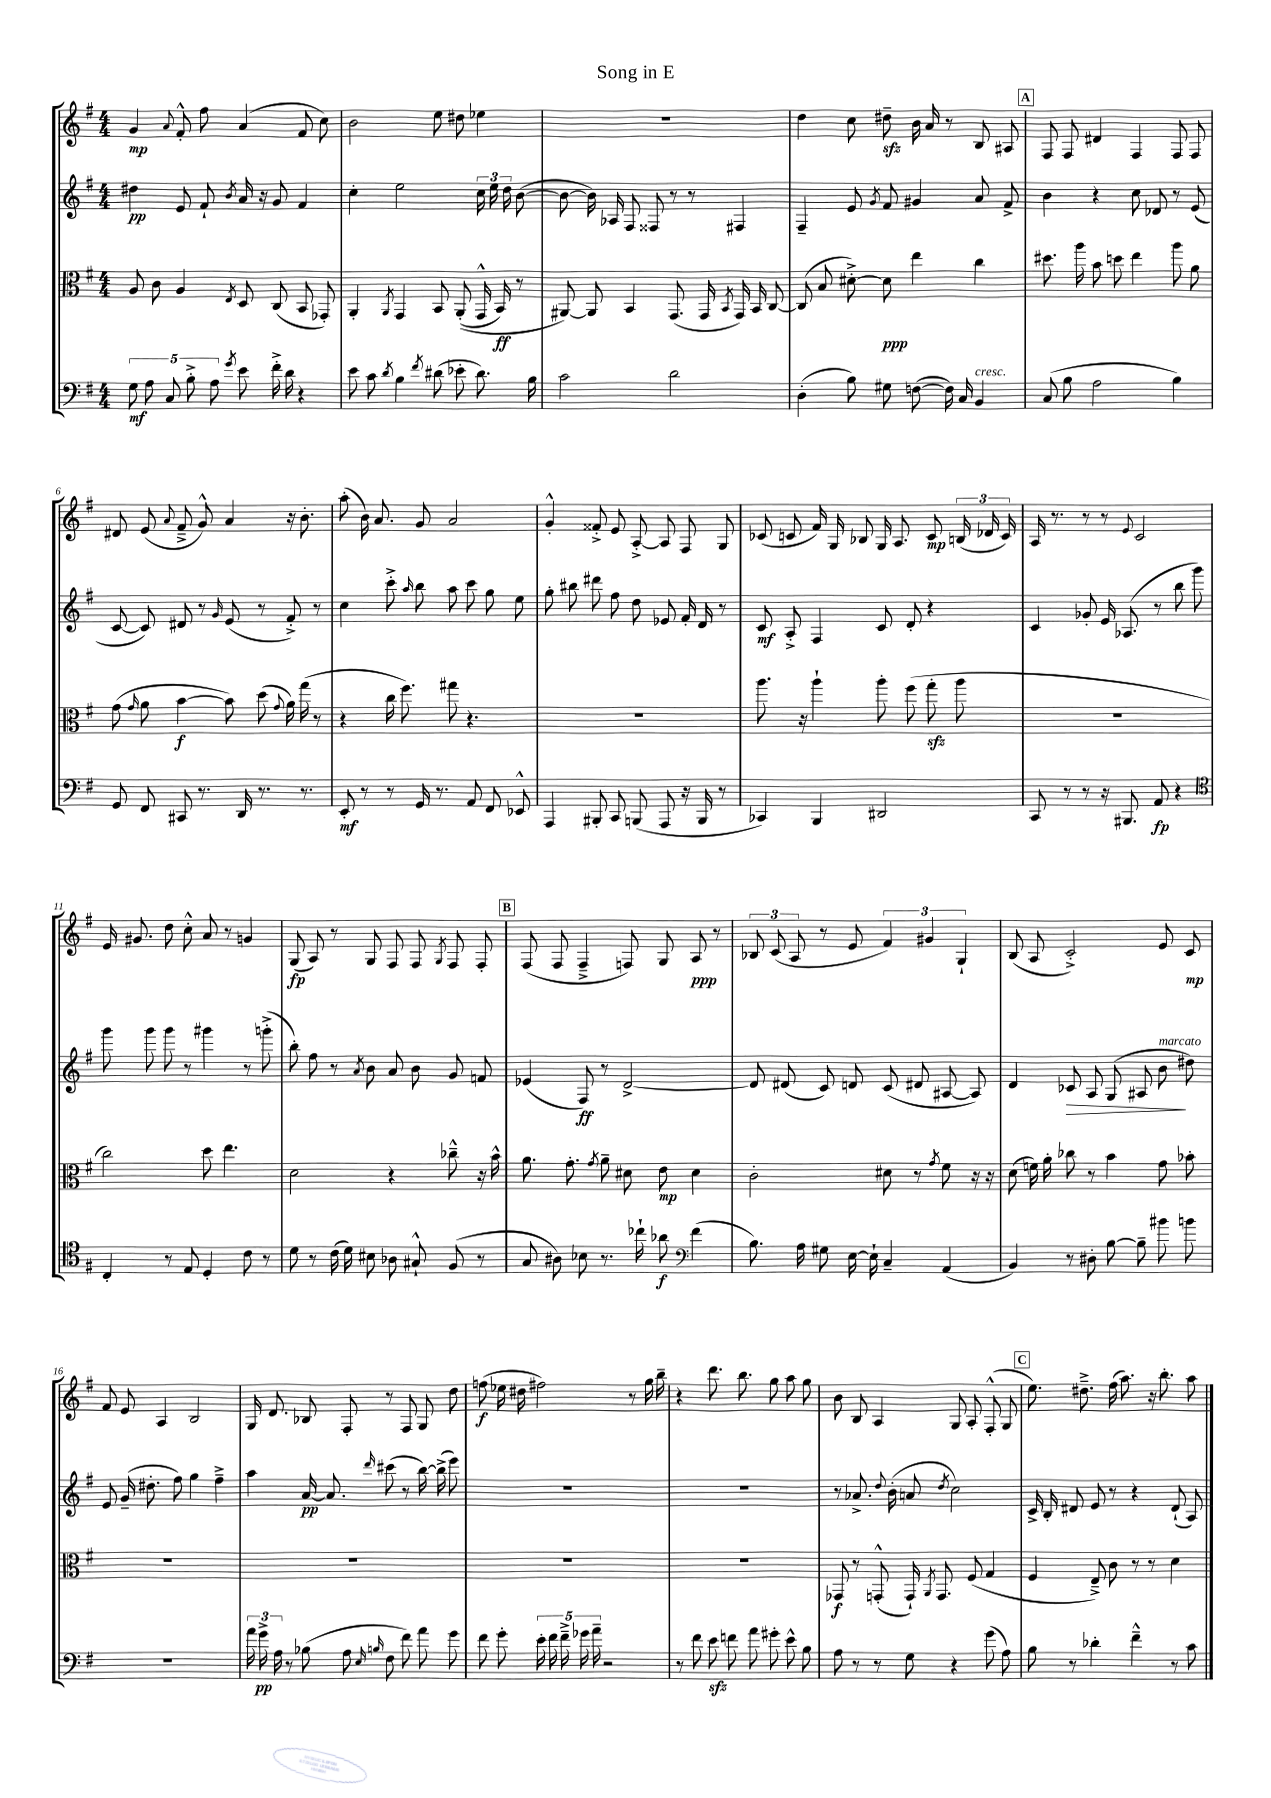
\header { title = "Song in E" }
<<
\new StaffGroup <<
\new Staff = "s0" {
    \clef treble \key g \major \numericTimeSignature \time 4/4
    \autoBeamOff g'4\mp \appoggiatura { a'8 } fis'8-.-^ fis''8 a'4( fis'8 c''8) |
    b'2 e''8 dis''8 ees''4 |
    R1 |
    d''4 c''8 dis''8--\sfz b'16 a'16 r8 b8 ais8 |
    \mark \markup { \box "A" } fis8 fis8 dis'4 fis4 fis8 fis8 |
    dis'8 e'8( \appoggiatura { a'8 } fis'8---> g'8-^) a'4 r16 b'8.-. |
    a''8-.( b'16) a'8. g'8 a'2 |
    g'4-.-^ fisis'8-.-> e'8 a8~-.-> a8 fis8 g8 |
    ces'8( c'8 fis'16) g16 bes8 g16 a8. c'8\mp \tuplet 3/2 { b16( des'16 c'16) } |
    a16 r8. r8 r8 \appoggiatura { e'8 } c'2 |
    e'16 gis'8. d''8 c''8-.-^ a'8 r8 g'4 |
    g8\fp( a8) r8 g8 fis8 fis8 \acciaccatura { g8 } fis8 fis8-. |
    \mark \markup { \box "B" } fis8( fis8 fis4---> f8) g8 a8\ppp r8 |
    \tuplet 3/2 { bes8 c'8( a8 } r8 e'8 \tuplet 3/2 { fis'4) gis'4 g4-! } |
    b8( a8 c'2-.->) e'8 c'8\mp |
    fis'8 e'8 a4 b2 |
    g16 d'8. bes8 fis8-. r8 fis8 g8 d''8 |
    f''8\f( ees''16 dis''16 fis''2) r8 g''16 b''16-- |
    r4 d'''8. b''8. g''8 a''8 g''8 |
    b'8 b8 a4 g8 a8-. fis8-.-^( g8 |
    \mark \markup { \box "C" } e''8.) dis''8.---> fis''16( a''8.) r16 b''8.-. a''8 \bar "|." |
}
\new Staff = "s1" {
    \clef treble \key g \major \numericTimeSignature \time 4/4
    \autoBeamOff dis''4\pp e'8 fis'8-! \acciaccatura { b'8 } a'16 r16 g'8 fis'4 |
    c''4-. e''2 \tuplet 3/2 { c''16 e''16 d''16 } b'8~( |
    b'8~ b'16) aes16 fis8 fisis8 r8 r8 fis4 |
    fis4-- e'8 \acciaccatura { g'8 } fis'8 gis'4 a'8 fis'8-> |
    \mark \markup { \box "A" } b'4 r4 c''8 des'8 r8 e'8( |
    c'8~ c'8) dis'8 r8 \grace { g'16 } e'8( r8 fis'8-.->) r8 |
    c''4 c'''8-.-> \grace { a''16 } b''8 a''8 c'''8 g''8 e''8 |
    g''8-. bis''8 dis'''8 fis''8 d''8 ees'8 fis'16-. d'16 r8 |
    c'8\mf a8-.-> fis4 c'8 d'8-. r4 |
    c'4 ges'8-. e'16 aes8.( r8 b''8 g'''8) |
    g'''8 g'''8 g'''8 r8 gis'''4 r8 g'''8-.->( |
    b''8-.) fis''8 r8 \acciaccatura { a'8 } b'8 a'8 b'8 g'8 f'8 |
    \mark \markup { \box "B" } ees'4( fis8\ff) r8 d'2~-> |
    d'8 dis'8( c'8) d'8 c'8( dis'8 ais8~ ais8) |
    d'4 ces'8\> a8 g8( ais8 b'8\!^\markup { \italic "marcato" } dis''8) |
    e'8 g'16--( dis''8.-. fis''8) g''4 fis''4---> |
    a''4 a'16~\pp a'8. \grace { d'''16 } cis'''8( r8 b''16~) b''16->( e'''8) |
    R1 |
    R1 |
    r8 aes'8.-> \appoggiatura { d''8 } b'16-.( a'8 \acciaccatura { d''8 } c''2) |
    \mark \markup { \box "C" } c'16-> b16-. dis'8 e'8 r8 r4 dis'8-!( a8) \bar "|." |
}
\new Staff = "s2" {
    \clef alto \key g \major \numericTimeSignature \time 4/4
    \autoBeamOff a8 c'8 a4 \acciaccatura { e8 } d8 c8( b,8 ges,8-.) |
    a,4-. \acciaccatura { a,8 } g,4 b,8 a,8-.(\( g,16-^ b,16\ff) r8 |
    ais,8~\) ais,8 b,4 g,8.( g,16 \acciaccatura { b,8 } g,16) b,16 c8~ |
    c8( b8 dis'8~-.->) dis'8\ppp e''4 c''4 |
    \mark \markup { \box "A" } dis''8. a''16 b'8 d''8 e''4 a''8 a'8 |
    g'8( \grace { g'16 } a'8 b'4~\f b'8) d''8( \appoggiatura { g'8 } a'16) g''16( r8 |
    r4 c''16 fis''8.) gis''8 r4. |
    R1 |
    a''8. r16 a''4-! a''8-. fis''8( g''8-.\sfz a''8 |
    R1 |
    c''2) d''8 e''4. |
    d'2 r4 ces''8---^ r16 b'16-^ |
    \mark \markup { \box "B" } a'8. g'8.-. \acciaccatura { g'8 } a'8-- dis'8 e'8\mp dis'4 |
    c'2-. dis'8 r8 \acciaccatura { g'8 } fis'8 r16 r16 |
    d'8( f'16) a'16-. ces''8 r8 b'4 g'8 bes'8-. |
    R1 |
    R1 |
    R1 |
    R1 |
    ges,8\f r8 g,8-.-^( g,16-!) \acciaccatura { a,8 } g,8. fis8( g4 |
    \mark \markup { \box "C" } fis4 e8--->) c'8 r8 r8 d'4 \bar "|." |
}
\new Staff = "s3" {
    \clef bass \key g \major \numericTimeSignature \time 4/4
    \autoBeamOff \tuplet 5/4 { g8\mf a8 c8 b8-.-> a8 } \acciaccatura { g'8 } e'8 fis'16-.-> d'16 r4 |
    e'8 c'8 \acciaccatura { d'8 } b4 \acciaccatura { fis'8 } dis'8( ees'8-. dis'8.) b16 |
    c'2 d'2 |
    d4-.( b8) gis8 f8~( f16) c16 b,4^\markup { \italic "cresc." } |
    \mark \markup { \box "A" } c8( b8 a2 b4) |
    g,8 fis,8 cis,8 r8. d,16 r8. r8. |
    e,8-.\mf r8 r8 g,16 r8. a,8 fis,8 ees,8-^ |
    a,,4 bis,,8-. c,8 b,,8( a,,8 r16 b,,16 r8 |
    ces,4) b,,4 dis,2 |
    c,8 r8 r8 r16 bis,,8. a,8\fp r4 |
    \clef tenor c4-. r8 e8 d4-. c'8 r8 |
    d'8 r8 c'16( d'16) bis8 aes8 gis8-!-^ fis8( r8 |
    \mark \markup { \box "B" } g8 ais8) bes8 r8. ces''16-! aes'8\f \clef bass fis'4( |
    b8.) a16 gis8 e16~ e16-! c4-- a,4( |
    b,4) r8 dis8-. b8~ b8-- bis'8 b'8 |
    R1 |
    \tuplet 3/2 { a'16 g'16->\pp a16 } r8 bes8( a8 \grace { e16 b16 } fis8 fis'8) a'8 g'8 |
    fis'8 g'8-. \tuplet 5/4 { e'16-. fis'16 fis'16---> ges'16 a'16-- } r2 |
    r8 fis'8 e'8\sfz f'8 a'8 gis'8-. e'8-^ b8 |
    a8 r8 r8 g8 r4 g'8( a8) |
    \mark \markup { \box "C" } b8 r8 des'4-. fis'4---^ r8 c'8 \bar "|." |
}
>>
>>
